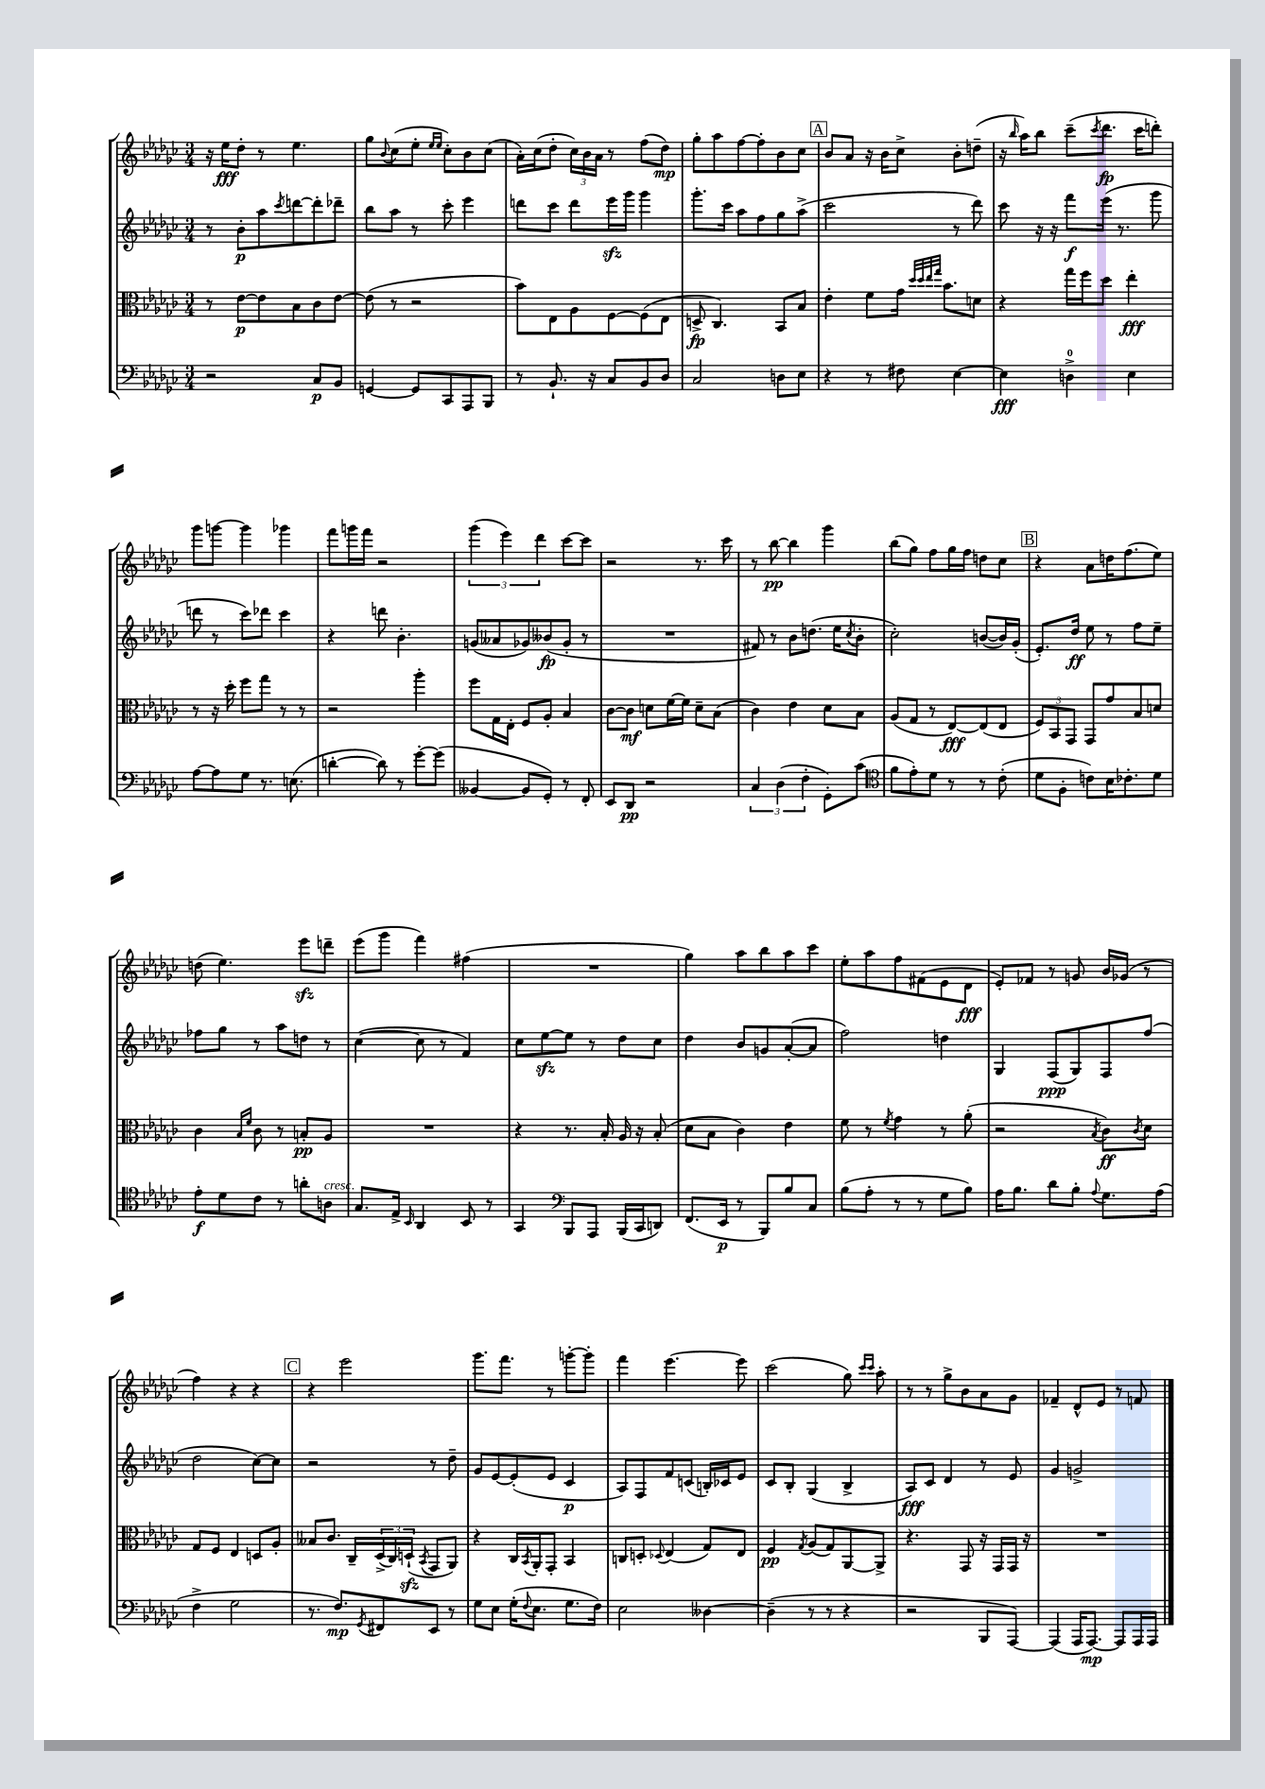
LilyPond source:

<<
\new StaffGroup <<
\new Staff = "s0" {
    \clef treble \key ges \major \numericTimeSignature \time 3/4
    r16 ees''16\fff des''8-. r8 ees''4. |
    ges''8 \appoggiatura { bes'8 } ces''8( ees''8-. \grace { ees''16 ees''16 } ces''8-.) bes'8 ces''8( |
    aes'16-.) ces''16( des''8-. \tuplet 3/2 { ces''16) bes'16 aes'16 } r8 f''8( des''8\mp) |
    ges''8-. aes''8 f''8~ f''8-. bes'8 ces''8 |
    \mark \markup { \box "A" } bes'8 aes'8 r16 bes'16 ces''8-> bes'8-. d''8--( |
    r16 \grace { bes''16 } aes''16) bes''8 ces'''8--( \acciaccatura { ces'''8 } des'''8.\fp ces'''16 d'''8-.) |
    ges'''8 g'''8~ g'''4 ges'''4 |
    f'''8 g'''16 f'''16 r2 |
    \tuplet 3/2 { ges'''4( ees'''4) des'''4 } ces'''8~ ces'''8 |
    r2 r8. ces'''16 |
    r8 bes''8~\pp bes''4 ges'''4 |
    bes''8( ges''8) f''8 ges''16 f''16 d''8 ces''8 |
    \mark \markup { \box "B" } r4 aes'8 d''16 f''8.( ees''8) |
    d''8( ees''4.) ees'''8\sfz d'''8-- |
    ees'''8( ges'''8 f'''4) fis''4( |
    R2. |
    ges''4) aes''8 bes''8 aes''8 ces'''8 |
    ees''8-. aes''8 f''8 fis'8( ees'8 des'8\fff |
    ees'8-.) fes'8 r8 g'8 bes'16 ges'16( r8 |
    f''4) r4 r4 |
    \mark \markup { \box "C" } r4 ees'''2 |
    ges'''8. f'''8. r8 g'''8~-. g'''8-. |
    f'''4 ees'''4.~ ees'''8 |
    ces'''2( ges''8) \grace { ces'''16 ces'''16 } aes''8-. |
    r8 r8 ges''8-> bes'8 aes'8 ges'8 |
    fes'4-- des'8-^ ees'8 r8 f'8 \bar "|." |
}
\new Staff = "s1" {
    \clef treble \key ges \major \numericTimeSignature \time 3/4
    r8 bes'8-.\p aes''8 \acciaccatura { ces'''8 } d'''8~ d'''8-. des'''8-- |
    bes''8 aes''8 r8 ces'''8-. ees'''4 |
    d'''8 ces'''8 d'''8 ees'''16\sfz ges'''16 ges'''4 |
    ges'''8.-. ces'''16 aes''8 f''8 ges''8 aes''8->( |
    \mark \markup { \box "A" } ces'''2 r8 des'''8) |
    ces'''8 r16 r16 f'''8\f ees'''16( r8. ges'''8 |
    d'''8 r8 ces'''8) des'''8 ces'''4 |
    r4 d'''8 bes'4.-. |
    g'8( aeses'8 ges'8) beses'8\fp( ges'8-. r8 |
    R2. |
    fis'8) r8 bes'8 d''8.( ees''16 \acciaccatura { ces''8 } bes'8-. |
    ces''2-.) b'8~( b'16) ges'16-.( |
    \mark \markup { \box "B" } ees'8.-.) des''16\ff ees''8 r8 f''8 ees''8-- |
    fes''8 ges''8 r8 aes''8 d''8 r8 |
    ces''4~( ces''8 r8 f'4) |
    ces''8 ees''8~\sfz ees''8 r8 des''8 ces''8 |
    des''4 bes'8 g'8 aes'8~-.( aes'8 |
    f''2) d''4 |
    ges4 f8\ppp( ges8) f8 f''8( |
    des''2 ces''8~) ces''8 |
    \mark \markup { \box "C" } r2 r8 des''8-- |
    ges'8 ees'8~ ees'8-.( ees'8 ces'4\p |
    aes8) f8 f'8 c'8( b16-.) ces'16 ees'8 |
    ces'8 bes8-. ges4( bes4-> |
    aes8\fff) ces'8 des'4 r8 ees'8 |
    ges'4 g'2-> \bar "|." |
}
\new Staff = "s2" {
    \clef alto \key ges \major \numericTimeSignature \time 3/4
    r8 ees'8~\p ees'8 bes8 ces'8 ees'8~ |
    ees'8( r8 r2 |
    bes'8) ees8 aes8 f8~ f8( ees8 |
    d8->\fp ces4.) bes,8 bes8 |
    \mark \markup { \box "A" } ees'4-. f'8 ges'16 \grace { des''32 des''32 ees''32 ges''32 } bes'8. d'8 |
    r4 ges''16 f''16 des''8 ees''4-.\fff |
    r8 r16 des''16-. f''8 ges''8 r8 r8 |
    r2 aes''4-. |
    f''8 ges16 ees16-. f8 aes8-. bes4 |
    ces'8~ ces'8\mf d'8 f'16~ f'16 d'8-- bes8( |
    ces'4) ees'4 des'8 bes8 |
    aes8( ges8 r8 ees8~\fff) ees8( ees8 |
    \mark \markup { \box "B" } \tuplet 3/2 { f8) bes,8 ges,8 } ges,8 ges'8 bes8 d'8 |
    ces'4 \grace { bes16 f'16 } ces'8 r8 b8-.\pp aes8 |
    R2. |
    r4 r8. bes16-. aes16 r16 bes8-.( |
    des'8 bes8 ces'4) ees'4 |
    f'8 r8 \acciaccatura { f'8 } ges'4 r8 aes'8-.( |
    r2 \acciaccatura { bes8 } ces'8\ff) \acciaccatura { ces'8 } des'8 |
    ges8 f8 ees4 d8 aes8-. |
    \mark \markup { \box "C" } beses8 ces'8. ces16-- \tuplet 3/2 { des16->( ces16) d16-!\sfz( } \acciaccatura { bes,8 } ges,8 aes,8) |
    r4 ces16 \acciaccatura { bes,8 } aes,16-. ges,8-. bes,4 |
    c8 d8-. \appoggiatura { des8 } ees4( ges8) ees8 |
    f4\pp \acciaccatura { ges8 } aes8( ges8) aes,8~ aes,8-> |
    r4. ges,8 r16 ges,16 ges,16 r16 |
    R2. \bar "|." |
}
\new Staff = "s3" {
    \clef bass \key ges \major \numericTimeSignature \time 3/4
    r2 ces8\p bes,8 |
    g,4~ g,8 ces,8 aes,,8 bes,,8 |
    r8 bes,8.-! r16 ces8 bes,8 des8 |
    ces2 d8 ees8 |
    \mark \markup { \box "A" } r4 r8 fis8 ees4~ |
    ees4\fff d4-0-> ees4 |
    aes8~ aes8 ges8 r8. e8.( |
    d'4~-. d'8) r8 ges'8~-. ges'8( |
    beses,4~ beses,8 ges,8-.) r8 f,8-. |
    ees,8 des,8\pp r2 |
    \tuplet 3/2 { ces4 des4( f4-. } ges,8-.) ces'8( |
    \clef tenor f'8 ees'8-.) des'8 r8 r8 ces'8-.( |
    \mark \markup { \box "B" } des'8 f8-. c'8) bes16 ces'8.-. des'8 |
    ees'8-.\f des'8 ces'8 r8 a'8-. a8^\markup { \italic "cresc." } |
    ges8. ees16-> \grace { bes,16 } aes,4 bes,8 r8 |
    ges,4 \clef bass bes,,8 aes,,8 bes,,16( ces,16 d,8) |
    f,8.( ees,16\p r8 bes,,8) bes8 ces8 |
    bes8( aes8-. r8 r8 ges8 bes8) |
    aes16 bes8. des'8 bes8-. \appoggiatura { aes8 } ges8. aes16( |
    f4-> ges2 |
    \mark \markup { \box "C" } r8. f8.\mp) \acciaccatura { ges,8 } fis,8 ees,8 r8 |
    ges8 ees8 ges16-.( \appoggiatura { f8 } ees8. ges8. f16) |
    ees2 deses4~ |
    deses4--( r8 r8 r4 |
    r2 bes,,8 aes,,8~) |
    aes,,4( aes,,16 aes,,8.~\mp) aes,,8 aes,,16 aes,,16 \bar "|." |
}
>>
>>
